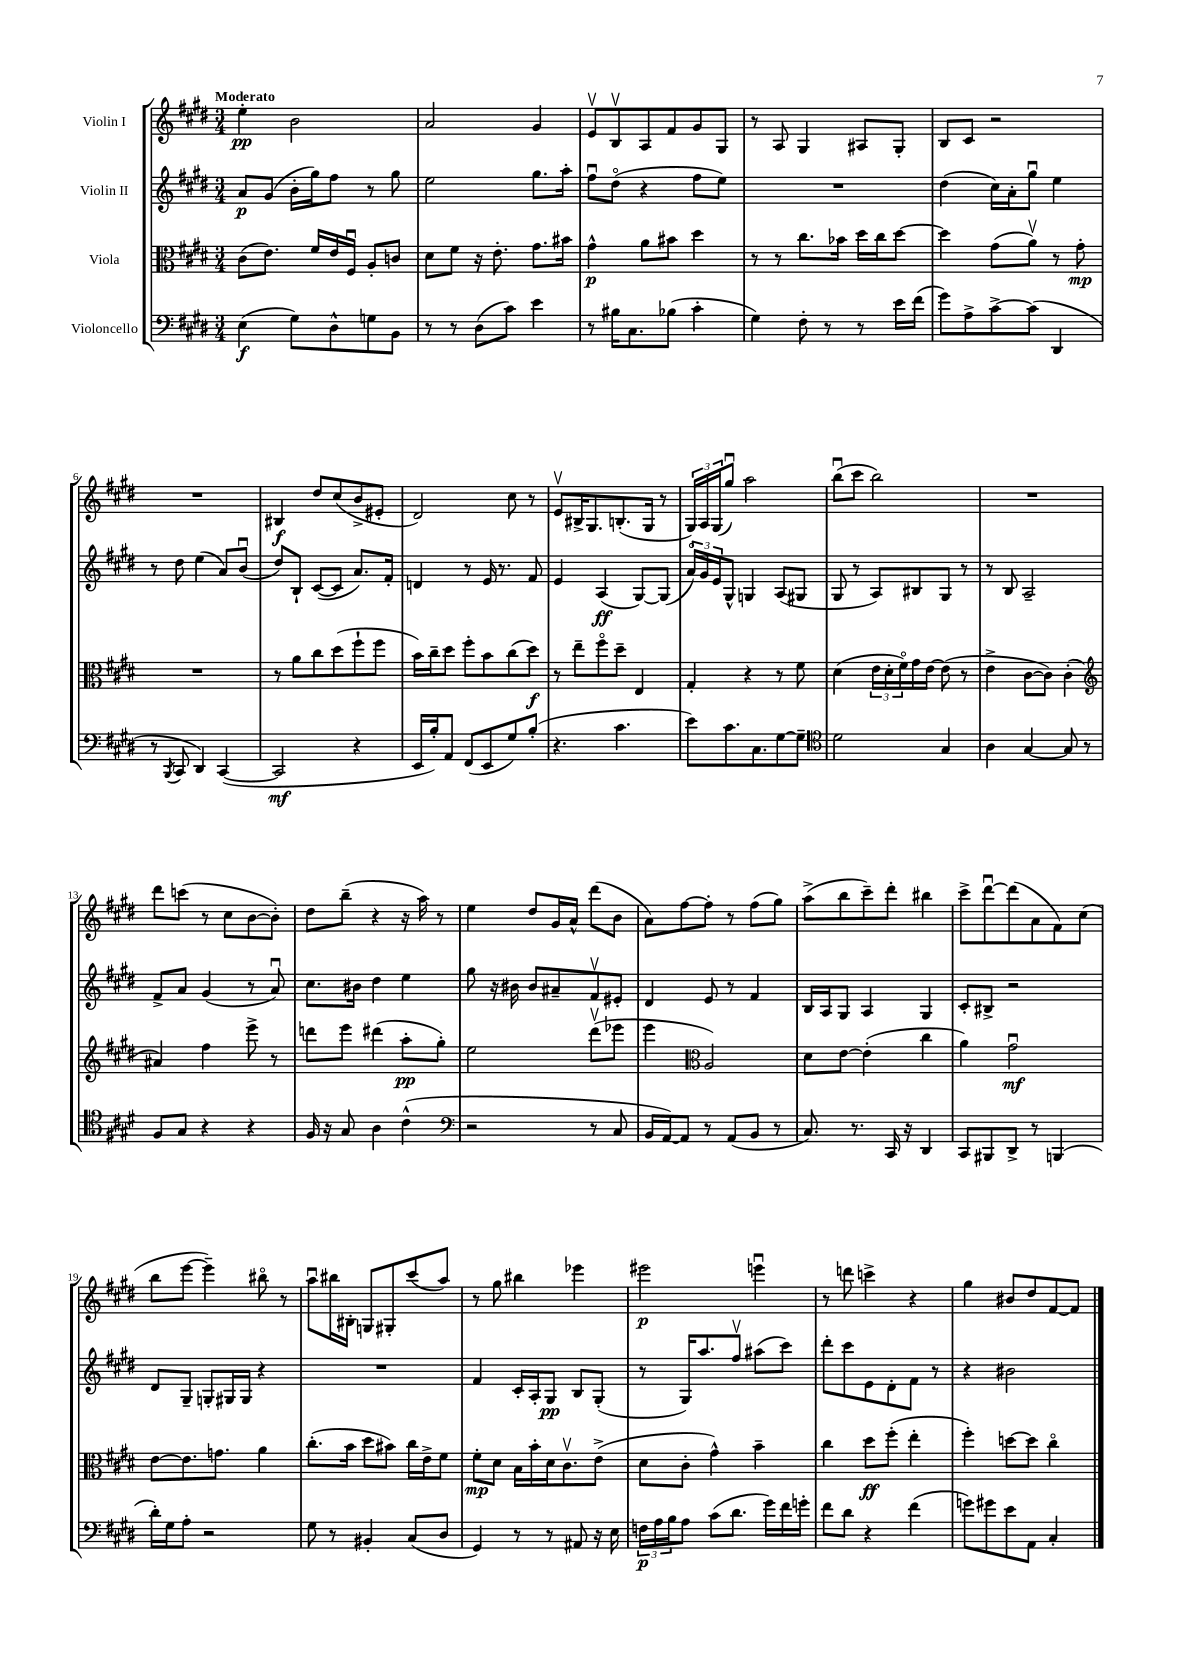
<<
\new StaffGroup <<
\new Staff = "s0" \with { instrumentName = "Violin I" } {
    \clef treble \key e \major \numericTimeSignature \time 3/4 \tempo "Moderato"
    e''4-.\pp b'2 |
    a'2 gis'4 |
    e'8\upbow b8\upbow a8 fis'8 gis'8 gis8 |
    r8 a8 gis4 ais8 gis8-. |
    b8 cis'8 r2 |
    R2. |
    bis4\f dis''8 cis''8( b'8-> eis'8-. |
    dis'2) cis''8 r8 |
    e'8\upbow bis16-> gis8. b8.-.( gis16 r8 |
    \tuplet 3/2 { gis16) a16 gis16( } gis''8\downbow) a''2 |
    b''8\downbow( cis'''8 b''2) |
    R2. |
    dis'''8 c'''8( r8 cis''8 b'8~ b'8-.) |
    dis''8 b''8--( r4 r16 a''16) r8 |
    e''4 dis''8 gis'16 a'16-^ dis'''8( b'8 |
    a'8) fis''8~ fis''8-. r8 fis''8( gis''8) |
    a''8->( b''8 cis'''8--) dis'''8-. bis''4 |
    cis'''8-> dis'''8~\downbow dis'''8( a'8 fis'8) cis''8( |
    b''8 e'''8~ e'''4--) bis''8\flageolet r8 |
    a''8\downbow bis''16 bis16-. g8 gis8-. cis'''8( a''8) |
    r8 gis''8 bis''4 ees'''4 |
    eis'''2\p e'''4\downbow |
    r8 d'''8 c'''4-> r4 |
    gis''4 bis'8 dis''8 fis'8~ fis'8 \bar "|." |
}
\new Staff = "s1" \with { instrumentName = "Violin II" } {
    \clef treble \key e \major \numericTimeSignature \time 3/4
    a'8\p gis'8( b'16-. gis''16) fis''8 r8 gis''8 |
    e''2 gis''8. a''16-. |
    fis''8\downbow dis''8\flageolet( r4 fis''8 e''8) |
    R2. |
    dis''4( cis''16) a'16-. gis''8\downbow e''4 |
    r8 dis''8 e''4( a'8) b'8\downbow( |
    dis''8) b8-! cis'8~( cis'8 a'8.) fis'16-. |
    d'4 r8 e'16 r8. fis'8 |
    e'4 a4\ff( gis8~) gis8( |
    \tuplet 3/2 { a'16\flageolet) gis'16 e'16 } gis8-^ g4 a8( gis8 |
    gis8 r8 a8) bis8 gis8 r8 |
    r8 b8 a2-- |
    fis'8-> a'8 gis'4( r8 a'8\downbow) |
    cis''8. bis'16 dis''4 e''4 |
    gis''8 r16 bis'16 bis'8 ais'8-- fis'8\upbow eis'8-. |
    dis'4 e'8 r8 fis'4 |
    b16 a16 gis8 a4 gis4 |
    cis'8-. bis8-> r2 |
    dis'8 gis8-- g8-. gis16 gis16 r4 |
    R2. |
    fis'4 cis'16-. a16-. gis8\pp b8 gis8-.( |
    r8 gis16) a''8. fis''8\upbow ais''8( cis'''8) |
    dis'''8-. cis'''8 e'8 dis'8-. fis'8 r8 |
    r4 bis'2 \bar "|." |
}
\new Staff = "s2" \with { instrumentName = "Viola" } {
    \clef alto \key e \major \numericTimeSignature \time 3/4
    cis'8( e'8.) fis'16 e'16 fis16\downbow a8-. c'8 |
    dis'8 fis'8 r16 e'8.-. gis'8. bis'16 |
    gis'4-^\p a'8 bis'8 dis''4 |
    r8 r8 cis''8. bes'16 dis''16 cis''16 dis''8~ |
    dis''4 gis'8( a'8\upbow) r8 gis'8-.\mp |
    R2. |
    r8 a'8 cis''8 dis''8( fis''8-! fis''8 |
    b'16) cis''16-- dis''8 fis''8-. b'8 cis''8( dis''8\f) |
    r8 e''8-- fis''8\flageolet dis''8-- e4 |
    gis4-. r4 r8 fis'8 |
    dis'4( \tuplet 3/2 { e'16 dis'16-. fis'16\flageolet) } gis'16 e'16~ e'8( r8 |
    e'4-> cis'8~ cis'8) cis'4-.( |
    \clef treble ais'4) fis''4 e'''8-> r8 |
    d'''8 e'''8 dis'''4( a''8-.\pp gis''8-.) |
    e''2 dis'''8\upbow( ees'''8 |
    e'''4 \clef alto a2) |
    dis'8 e'8~ e'4-.( cis''4 |
    a'4) gis'2\downbow\mf |
    e'8~ e'8. g'8. a'4 |
    cis''8.-.( b'16 dis''8 bis'8) cis''16 e'16-> fis'8 |
    fis'8-.\mp dis'8 b16 b'16-. dis'16 cis'8.\upbow e'8->( |
    dis'8 cis'8-. gis'4-^) b'4-- |
    cis''4 dis''8\ff fis''8-.( e''4-. |
    fis''4-.) d''8~ d''8 cis''4\flageolet \bar "|." |
}
\new Staff = "s3" \with { instrumentName = "Violoncello" } {
    \clef bass \key e \major \numericTimeSignature \time 3/4
    e4\f( gis8) dis8-^ g8 b,8 |
    r8 r8 dis8( cis'8) e'4 |
    r8 bis16 cis8. bes8( cis'4-. |
    gis4) fis8-. r8 r8 e'16 fis'16( |
    gis'8) a8-> cis'8~-> cis'8( dis,4 |
    r8 \acciaccatura { b,,8 } cis,8 dis,4) cis,4~( |
    cis,2\mf r4 |
    e,16 b16-.) a,8 fis,8( e,8 gis8) b8-.( |
    r4. cis'4. |
    e'8) cis'8. cis8. gis8~ gis8-- |
    \clef tenor dis'2 gis4 |
    a4 gis4~ gis8 r8 |
    fis8 gis8 r4 r4 |
    fis16 r16 gis8 a4 cis'4-^( |
    \clef bass r2 r8 cis8 |
    b,16 a,16~) a,8 r8 a,8( b,8 r8 |
    cis8.) r8. cis,16 r16 dis,4 |
    cis,8 bis,,8 dis,8-> r8 b,,4( |
    dis'16-.) gis16 a8-. r2 |
    gis8 r8 bis,4-. cis8( dis8 |
    gis,4) r8 r8 ais,8 r16 e16 |
    \tuplet 3/2 { f16\p a16 b16 } a8 cis'8( dis'8. gis'16) fis'16 g'16-. |
    fis'8 dis'8 r4 fis'4( |
    g'8) gis'8 e'8 a,8 cis4-. \bar "|." |
}
>>
>>
